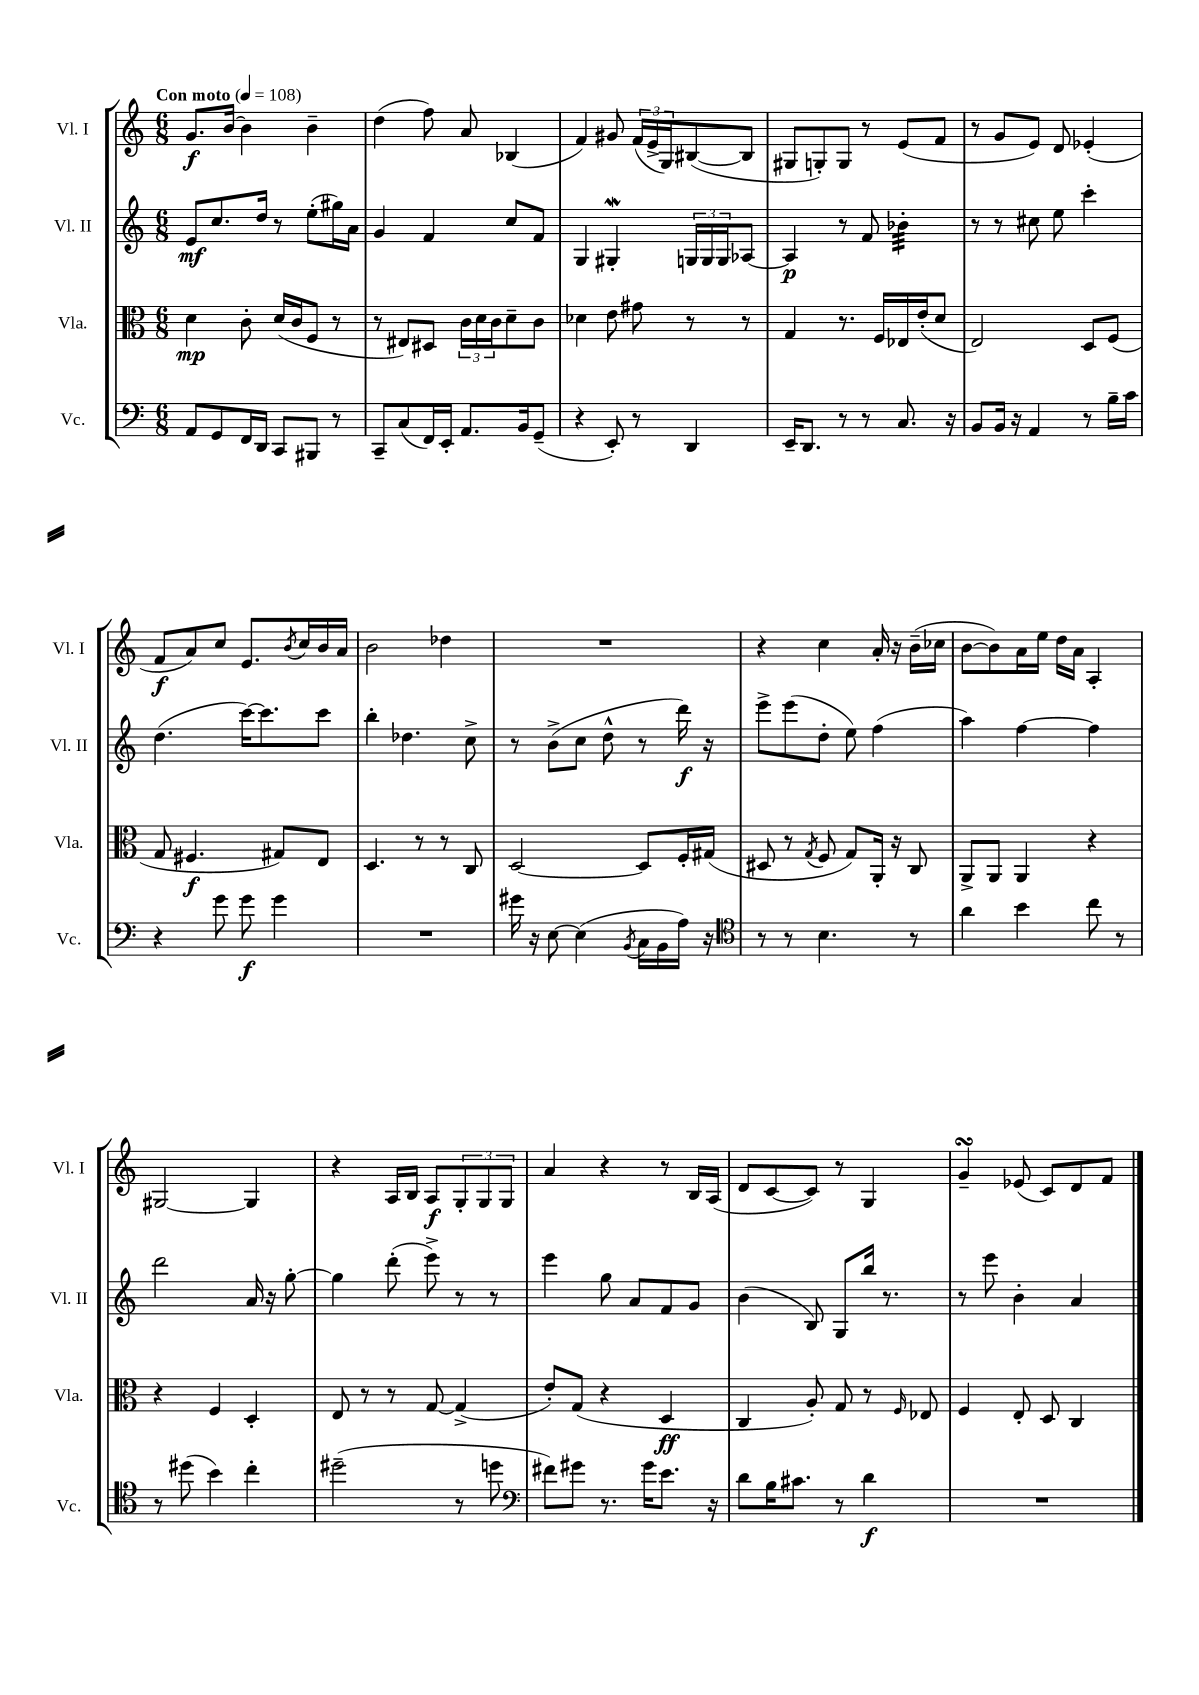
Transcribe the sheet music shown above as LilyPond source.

<<
\new StaffGroup <<
\new Staff = "s0" \with { instrumentName = "Vl. I" shortInstrumentName = "Vl. I" } {
    \clef treble \key c \major \numericTimeSignature \time 6/8 \tempo "Con moto" 4 = 108
    g'8.\f b'16~ b'4 b'4-- |
    d''4( f''8) a'8 bes4( |
    f'4) gis'8 \tuplet 3/2 { f'16( e'16-> g16) } bis8~( bis8 |
    gis8 g8-.) g8 r8 e'8( f'8 |
    r8 g'8 e'8) d'8 ees'4-.( |
    f'8\f a'8) c''8 e'8. \acciaccatura { b'8 } c''16 b'16 a'16 |
    b'2 des''4 |
    R2. |
    r4 c''4 a'16-. r16 b'16--( ces''16 |
    b'8~ b'8) a'16 e''16 d''16 a'16 a4-. |
    gis2~ gis4 |
    r4 a16 b16 a8\f \tuplet 3/2 { g8-. g8 g8 } |
    a'4 r4 r8 b16 a16( |
    d'8 c'8~ c'8) r8 g4 |
    g'4--\turn ees'8( c'8) d'8 f'8 \bar "|." |
}
\new Staff = "s1" \with { instrumentName = "Vl. II" shortInstrumentName = "Vl. II" } {
    \clef treble \key c \major \numericTimeSignature \time 6/8
    e'8\mf c''8. d''16 r8 e''8-.( gis''16) a'16 |
    g'4 f'4 c''8 f'8 |
    g4 gis4-.\mordent \tuplet 3/2 { g16 g16 g16 } aes8~ |
    aes4\p r8 f'8 bes'4:32-. |
    r8 r8 cis''8 e''8 c'''4-. |
    d''4.( c'''16~) c'''8. c'''8 |
    b''4-. des''4. c''8-> |
    r8 b'8->( c''8 d''8-^ r8 d'''16\f) r16 |
    e'''8-> e'''8( d''8-. e''8) f''4( |
    a''4) f''4~ f''4 |
    d'''2 a'16 r16 g''8~-. |
    g''4 d'''8-.( e'''8->) r8 r8 |
    e'''4 g''8 a'8 f'8 g'8 |
    b'4( b8) g8 b''16 r8. |
    r8 e'''8 b'4-. a'4 \bar "|." |
}
\new Staff = "s2" \with { instrumentName = "Vla." shortInstrumentName = "Vla." } {
    \clef alto \key c \major \numericTimeSignature \time 6/8
    d'4\mp c'8-. d'16( c'16 f8 r8 |
    r8 eis8) dis8 \tuplet 3/2 { c'16 d'16 c'16 } d'8-- c'8 |
    des'4 e'8 gis'8 r8 r8 |
    g4 r8. f16 ees16 e'16-.( d'8 |
    e2) d8 f8( |
    g8 fis4.\f gis8) e8 |
    d4. r8 r8 c8 |
    d2~ d8 f16-. gis16( |
    dis8 r8 \acciaccatura { g8 } f8 g8) a,16-. r16 c8 |
    a,8-> a,8 a,4 r4 |
    r4 f4 d4-. |
    e8 r8 r8 g8~ g4->( |
    e'8-.) g8( r4 d4\ff |
    c4 a8-.) g8 r8 \grace { f16 } ees8 |
    f4 e8-. d8 c4 \bar "|." |
}
\new Staff = "s3" \with { instrumentName = "Vc." shortInstrumentName = "Vc." } {
    \clef bass \key c \major \numericTimeSignature \time 6/8
    a,8 g,8 f,16 d,16 c,8 bis,,8 r8 |
    c,8-- c8( f,16) e,16-. a,8. b,16 g,8--( |
    r4 e,8-.) r8 d,4 |
    e,16-- d,8. r8 r8 c8. r16 |
    b,8 b,16 r16 a,4 r8 b16-- c'16 |
    r4 g'8 g'8\f g'4 |
    R2. |
    gis'16 r16 e8~ e4( \acciaccatura { b,8 } c16 b,16 a16) r16 |
    \clef tenor r8 r8 b4. r8 |
    a'4 b'4 c''8 r8 |
    r8 dis''8( b'4) c''4-. |
    dis''2--( r8 d''8 |
    \clef bass fis'8) gis'8 r8. gis'16 e'8. r16 |
    d'8 b16 cis'8. r8 d'4\f |
    R2. \bar "|." |
}
>>
>>
\layout { \context { \Score \remove "Bar_number_engraver" } }
